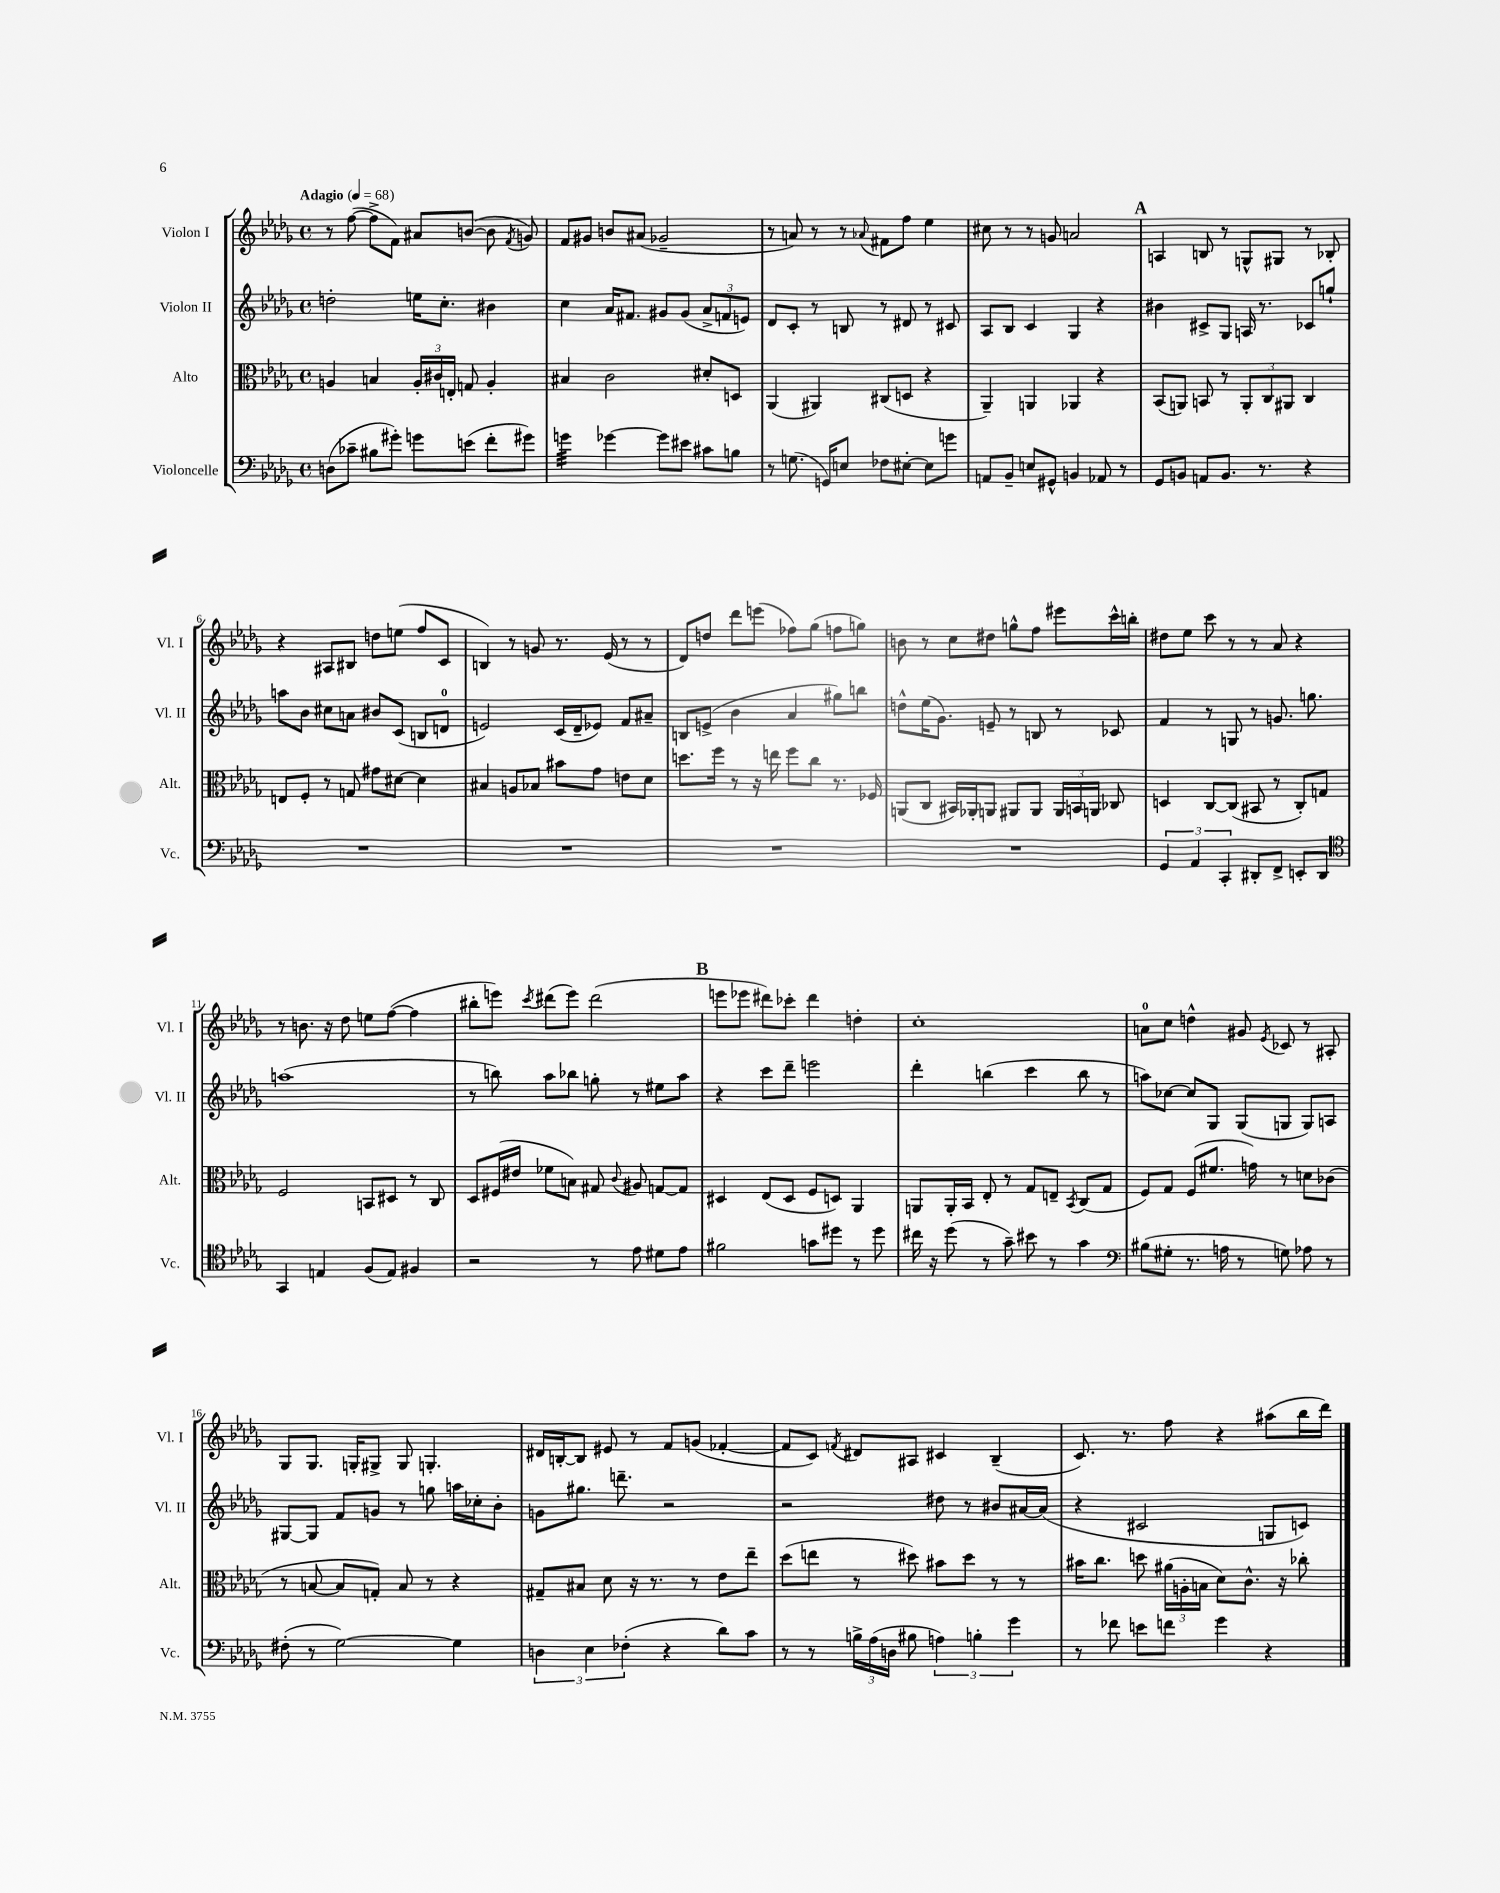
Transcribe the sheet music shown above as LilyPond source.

<<
\new StaffGroup <<
\new Staff = "s0" \with { instrumentName = "Violon I" shortInstrumentName = "Vl. I" } {
    \clef treble \key des \major \defaultTimeSignature \time 4/4 \tempo "Adagio" 4 = 68
    \autoBeamOff r8 f''8~( f''8[-> f'8]) ais'8[ b'8]~( b'8 \acciaccatura { f'8 } g'8) |
    f'8[ gis'8] b'8[ ais'8]( ges'2-- |
    r8 a'8) r8 r8 \appoggiatura { aes'8 } fis'8[ f''8] ees''4 |
    cis''8 r8 r8 g'8 a'2 |
    \mark \markup { \bold "A" } a4 b8 r8 g8[-^ gis8] r8 bes8-. |
    r4 ais8[ bis8] d''8[ e''8]( f''8[ c'8] |
    b4) r8 g'8 r8. ees'16( r8 r8 |
    des'8[) d''8] des'''8[ e'''8]( fes''8[) ges''8]( f''8[ g''8]) |
    b'8 r8 c''8[ dis''8] g''8[-^ f''8] eis'''8[ c'''16-^ b''16]-. |
    dis''8[ ees''8] c'''8 r8 r8 aes'8 r4 |
    r8 b'8. r16 des''8 e''8[ f''8]~( f''4 |
    bis''8[-. e'''8]) \acciaccatura { c'''8 } dis'''8[( e'''8]) dis'''2( |
    \mark \markup { \bold "B" } e'''8[ ees'''8] dis'''8[) ces'''8]-. dis'''4 d''4-. |
    c''1-. |
    a'8[-0 c''8] d''4-^ gis'8 \acciaccatura { ees'8 } ces'8 r8 ais8-. |
    ges8[ ges8.] g16[-. gis8]-> gis8 g4.-. |
    dis'16[ b16~-. b8] eis'8 r8 f'8[ g'8]( fes'4~-. |
    fes'8[ c'8]) \acciaccatura { f'8 } dis'8[ ais8] cis'4 bes4--( |
    c'8.) r8. f''8 r4 ais''8[( bes''16 des'''16]) \bar "|." |
}
\new Staff = "s1" \with { instrumentName = "Violon II" shortInstrumentName = "Vl. II" } {
    \clef treble \key des \major \defaultTimeSignature \time 4/4
    \autoBeamOff d''2-. e''16[ c''8.]-. bis'4 |
    c''4 aes'16[ fis'8.] gis'8[ gis'8]( \tuplet 3/2 { aes'8[-> f'8 e'8]) } |
    des'8[ c'8]-. r8 b8 r8 dis'8 r8 cis'8 |
    aes8[ bes8] c'4 ges4 r4 |
    \mark \markup { \bold "A" } bis'4 cis'8[-> ges8] a16 r8. ces'8[ g''8]-! |
    a''8[ bes'8] cis''8[ a'8] bis'8[ c'8]( b8[ d'8]-0 |
    e'2) c'16[( des'16-- ees'8]) f'8[ ais'8]-- |
    b8[ e'8]->( bes'4 aes'4 gis''8[) b''8] |
    d''8[-^ ees''16( ges'8.]) e'8-- r8 b8 r8 ces'8 |
    f'4 r8 g8 r8 g'8. g''8. |
    a''1( |
    r8 b''8) aes''8[ bes''8] g''8-. r8 eis''8[ aes''8] |
    \mark \markup { \bold "B" } r4 c'''8[ des'''8]-- e'''2 |
    des'''4-. b''4( c'''4 b''8 r8 |
    a''8[) ces''8]~ ces''8[ ges8] ges8[( g8] g8[) a8] |
    gis8[~ gis8] f'8[ g'8] r8 g''8 a''16[ ces''16-. bes'8]-. |
    g'8[ gis''8.] d'''8.-- r2 |
    r2 dis''8 r8 bis'8[ ais'16~ ais'16]( |
    r4 cis'2 g8[ c'8]) \bar "|." |
}
\new Staff = "s2" \with { instrumentName = "Alto" shortInstrumentName = "Alt." } {
    \clef alto \key des \major \defaultTimeSignature \time 4/4
    \autoBeamOff a4 b4 \tuplet 3/2 { a16[-. cis'16 e16]-. } g8 a4-. |
    bis4 c'2 dis'8[-. d8] |
    aes,4( ais,4) cis8[( d8] r4 |
    aes,4--) a,4 aes,4 r4 |
    \mark \markup { \bold "A" } bes,8[( a,8]) b,8 r8 \tuplet 3/2 { a,8[-. c8 ais,8] } c4 |
    e8[ f8]-. r8 g8 gis'8[ dis'8]~ dis'4 |
    bis4 a8[ bes8] bis'8[ ges'8] e'8[ des'8] |
    d''8.[ f''16] r8 r16 e''16 f''8[ c''8] r8. fes16 |
    a,8[( c8] bis,16[) aes,16-. a,8] ais,8[ ais,8] \tuplet 3/2 { ais,16[ b,16 a,16] } ces8 |
    d4 c8[~ c8]( bis,8 r8 c8[-.) g8] |
    f2 b,8[ dis8] r8 c8 |
    des8[ fis16( eis'16] fes'8[ b8]) gis8 \appoggiatura { c'8 } ais8 g8[~ g8] |
    \mark \markup { \bold "B" } dis4 ees8[( dis8] f8[ d8]) aes,4 |
    a,8[ a,16-. bes,16] ees8-. r8 ges8[ e8]-- \acciaccatura { bes,8 } c8[( ges8] |
    f8[) ges8] f8[( fis'8.] g'16) r8 d'8[ ces'8]( |
    r8 b8~ b8[ g8]-.) b8 r8 r4 |
    gis8[-- bis8] des'8 r16 r8. r8 ees'8[ ees''8]-- |
    des''8[( e''8] r8 dis''8) bis'8[ dis''8] r8 r8 |
    bis'16[ c''8.] d''8 \tuplet 3/2 { ais'16[( a16-. b16] } des'8[) c'8.]-^ r16 ces''8-. \bar "|." |
}
\new Staff = "s3" \with { instrumentName = "Violoncelle" shortInstrumentName = "Vc." } {
    \clef bass \key des \major \defaultTimeSignature \time 4/4
    \autoBeamOff d8[( ces'8]-- bis8[ gis'8]-.) g'8[ e'8]( f'8[-. gis'8]) |
    g'4:32 ges'4~ ges'8[ eis'8] cis'8[ b8] |
    r8 g8.( g,16[) e8] fes8[ eis8]~-. eis8[ g'8] |
    a,8[ bes,8]-- e8[ gis,8]-^ b,4 aes,8 r8 |
    \mark \markup { \bold "A" } ges,8[ b,8] a,8[ b,8.] r8. r4 |
    R1 |
    R1 |
    R1 |
    R1 |
    \tuplet 3/2 { ges,4 aes,4 c,4-. } dis,8[-. f,8]-> e,8[-. dis,8] |
    \clef tenor ges,4 e4 f8[( e8]) fis4 |
    r2 r8 ees'8 dis'8[ ees'8] |
    \mark \markup { \bold "B" } fis'2 g'8[ dis''8] r8 dis''8 |
    cis''16 r16 des''8( r8 ges'8--) bis'8 r8 ges'4 |
    \clef bass bis8[( gis8]-. r8. a16 r8 g8) aes8 r8 |
    fis8-.( r8 ges2~) ges4 |
    \tuplet 3/2 { d4 ees4 fes4-.( } r4 des'8[) c'8] |
    r8 r8 \tuplet 3/2 { b16[-> aes16( d16] } bis8 \tuplet 3/2 { a4) b4-. ges'4 } |
    r8 fes'8 e'8[ f'8] ges'4 r4 \bar "|." |
}
>>
>>
